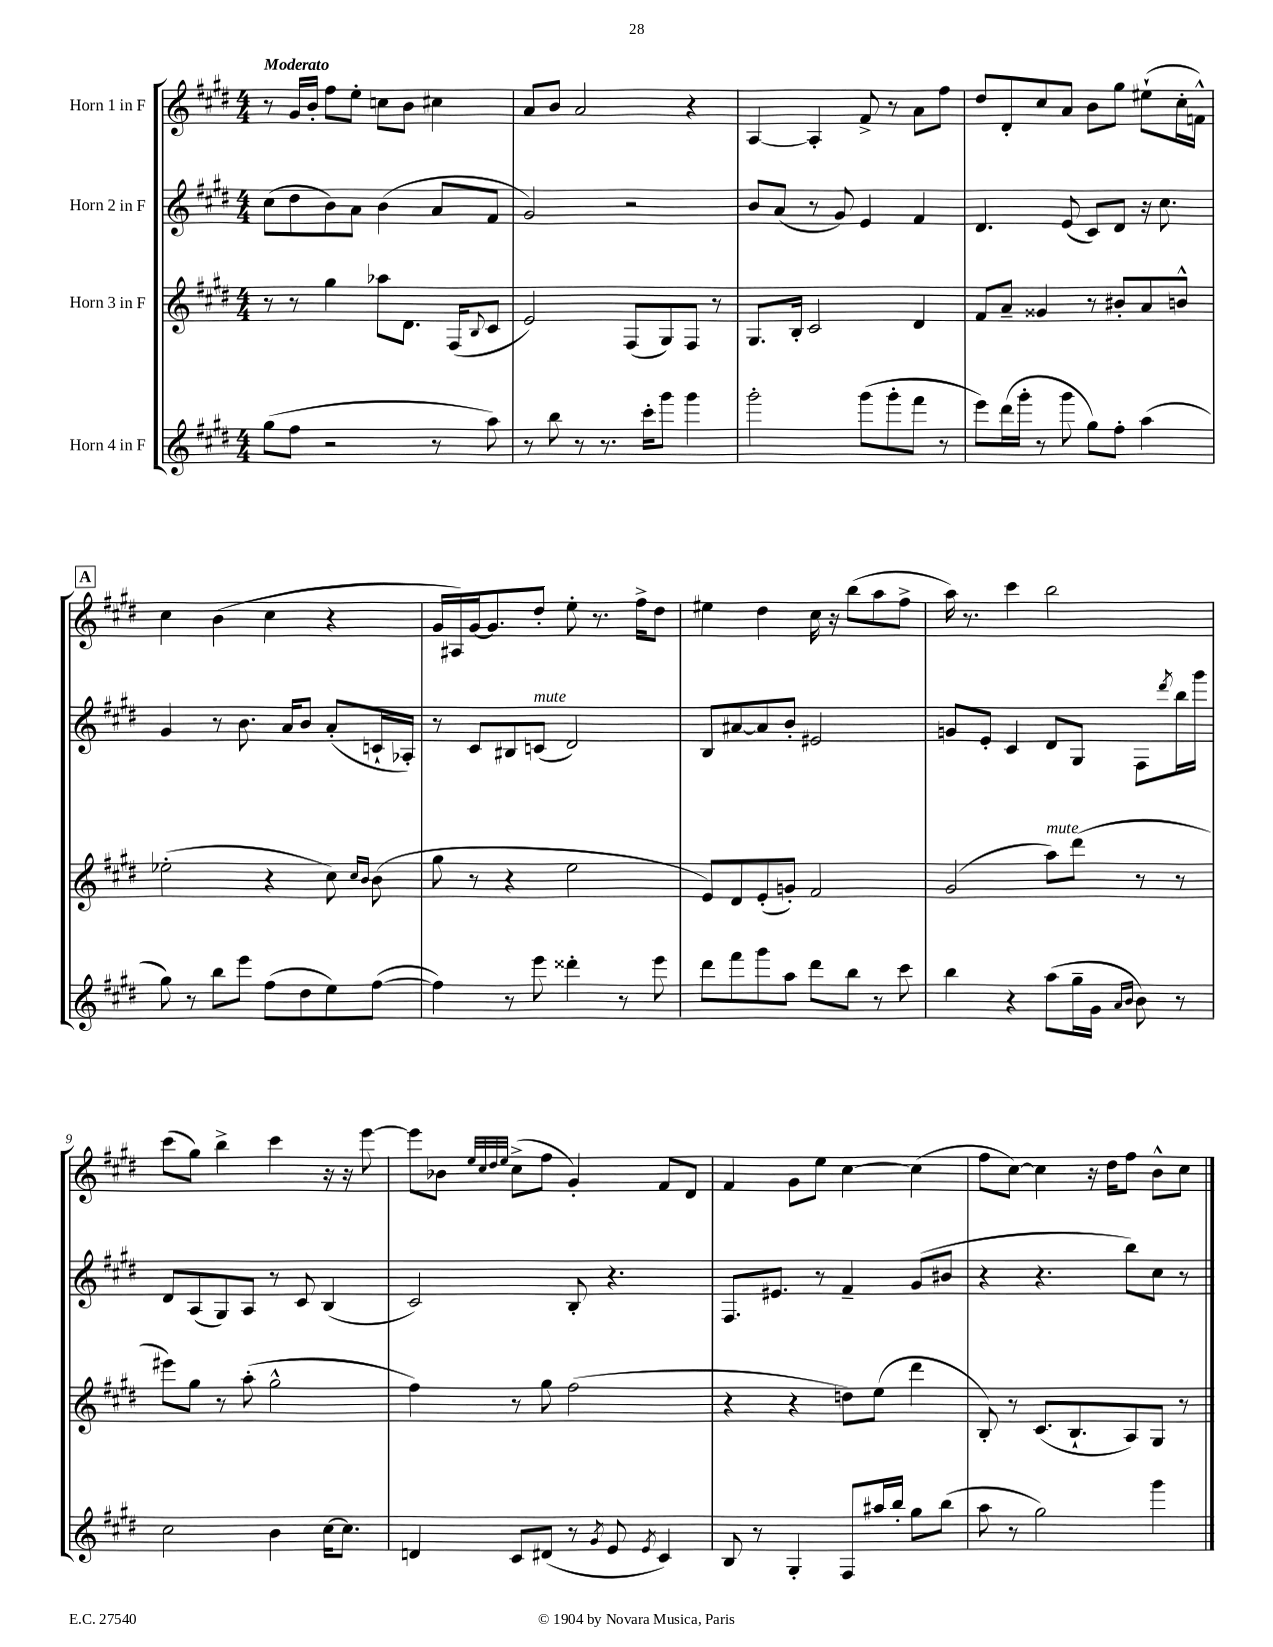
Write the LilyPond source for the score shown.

<<
\new StaffGroup <<
\new Staff = "s0" \with { instrumentName = "Horn 1 in F" } {
    \clef treble \key e \major \numericTimeSignature \time 4/4 \tempo "Moderato"
    r8 gis'16 b'16-. fis''8 e''8-. c''8 b'8 cis''4 |
    a'8 b'8 a'2 r4 |
    a4~ a4-. fis'8-> r8 a'8 fis''8 |
    dis''8 dis'8-. cis''8 a'8 b'8 gis''8 eis''8-!( cis''16-. f'16-^) |
    \mark \markup { \box "A" } cis''4 b'4( cis''4 r4 |
    gis'16 ais16) gis'16~ gis'8. dis''8-. e''8-. r8. fis''16-> dis''8 |
    eis''4 dis''4 cis''16 r16 b''8( a''8 fis''8-> |
    a''16) r8. cis'''4 b''2 |
    cis'''8( gis''8) b''4-> cis'''4 r16 r16 e'''8~ |
    e'''8 bes'8 \grace { e''32 cis''32 dis''32 e''32 } cis''8->( fis''8 gis'4-.) fis'8 dis'8 |
    fis'4 gis'8 e''8 cis''4~ cis''4( |
    fis''8 cis''8~) cis''4 r16 dis''16 fis''8 b'8-^ cis''8 \bar "|." |
}
\new Staff = "s1" \with { instrumentName = "Horn 2 in F" } {
    \clef treble \key e \major \numericTimeSignature \time 4/4
    cis''8( dis''8 b'8) a'8 b'4( a'8 fis'8 |
    gis'2) r2 |
    b'8 a'8( r8 gis'8) e'4 fis'4 |
    dis'4. e'8( cis'8) dis'8 r16 cis''8. |
    \mark \markup { \box "A" } gis'4 r8 b'8. a'16 b'8 a'8-.( c'16-! aes16-.) |
    r8 cis'8 bis8 c'8^\markup { \italic "mute" }( dis'2) |
    b8 ais'8~ ais'8 b'8-. eis'2 |
    g'8 e'8-. cis'4 dis'8 gis8 fis8 \acciaccatura { dis'''8 } b''16 gis'''16 |
    dis'8 a8( gis8) a8 r8 cis'8 b4( |
    cis'2) b8-. r4. |
    fis8. eis'8. r8 fis'4-- gis'8( bis'8 |
    r4 r4. b''8) cis''8 r8 \bar "|." |
}
\new Staff = "s2" \with { instrumentName = "Horn 3 in F" } {
    \clef treble \key e \major \numericTimeSignature \time 4/4
    r8 r8 gis''4 aes''8 dis'8. fis16( \appoggiatura { b8 } cis'8 |
    e'2) fis8( gis8) fis8 r8 |
    gis8. b16-. cis'2 dis'4 |
    fis'8 a'8-- gisis'4 r8 bis'8-. a'8 b'8-^ |
    \mark \markup { \box "A" } ees''2-.( r4 cis''8) \grace { cis''16 b'16 } b'8( |
    gis''8 r8 r4 e''2 |
    e'8) dis'8 e'8-.( g'8-.) fis'2 |
    gis'2( a''8^\markup { \italic "mute" }) dis'''8( r8 r8 |
    eis'''8) gis''8 r8 a''8-.( gis''2-^ |
    fis''4) r8 gis''8 fis''2( |
    r4 r4 d''8) e''8( dis'''4 |
    b8-.) r8 cis'8.( b8.-! a8) gis8 r8 \bar "|." |
}
\new Staff = "s3" \with { instrumentName = "Horn 4 in F" } {
    \clef treble \key e \major \numericTimeSignature \time 4/4
    gis''8( fis''8 r2 r8 a''8) |
    r8 b''8 r8 r8. cis'''16-. gis'''8 gis'''4 |
    gis'''2-. gis'''8( gis'''8-. fis'''8 r8 |
    e'''8) dis'''16( gis'''16-. r8 gis'''8 gis''8) fis''8-. a''4( |
    \mark \markup { \box "A" } gis''8) r8 b''8 e'''8 fis''8( dis''8 e''8) fis''8~( |
    fis''4) r8 e'''8 disis'''4-. r8 e'''8 |
    dis'''8 fis'''8 gis'''8 a''8 dis'''8 b''8 r8 cis'''8 |
    b''4 r4 a''8( gis''16-- gis'16 \grace { a'16 b'16 } b'8) r8 |
    cis''2 b'4 cis''16~ cis''8. |
    d'4 cis'8 dis'8( r8 \acciaccatura { gis'8 } e'8 \acciaccatura { e'8 } cis'4) |
    b8 r8 gis4-. fis8 ais''16 b''16-. gis''8 b''8( |
    a''8 r8 gis''2) gis'''4 \bar "|." |
}
>>
>>
